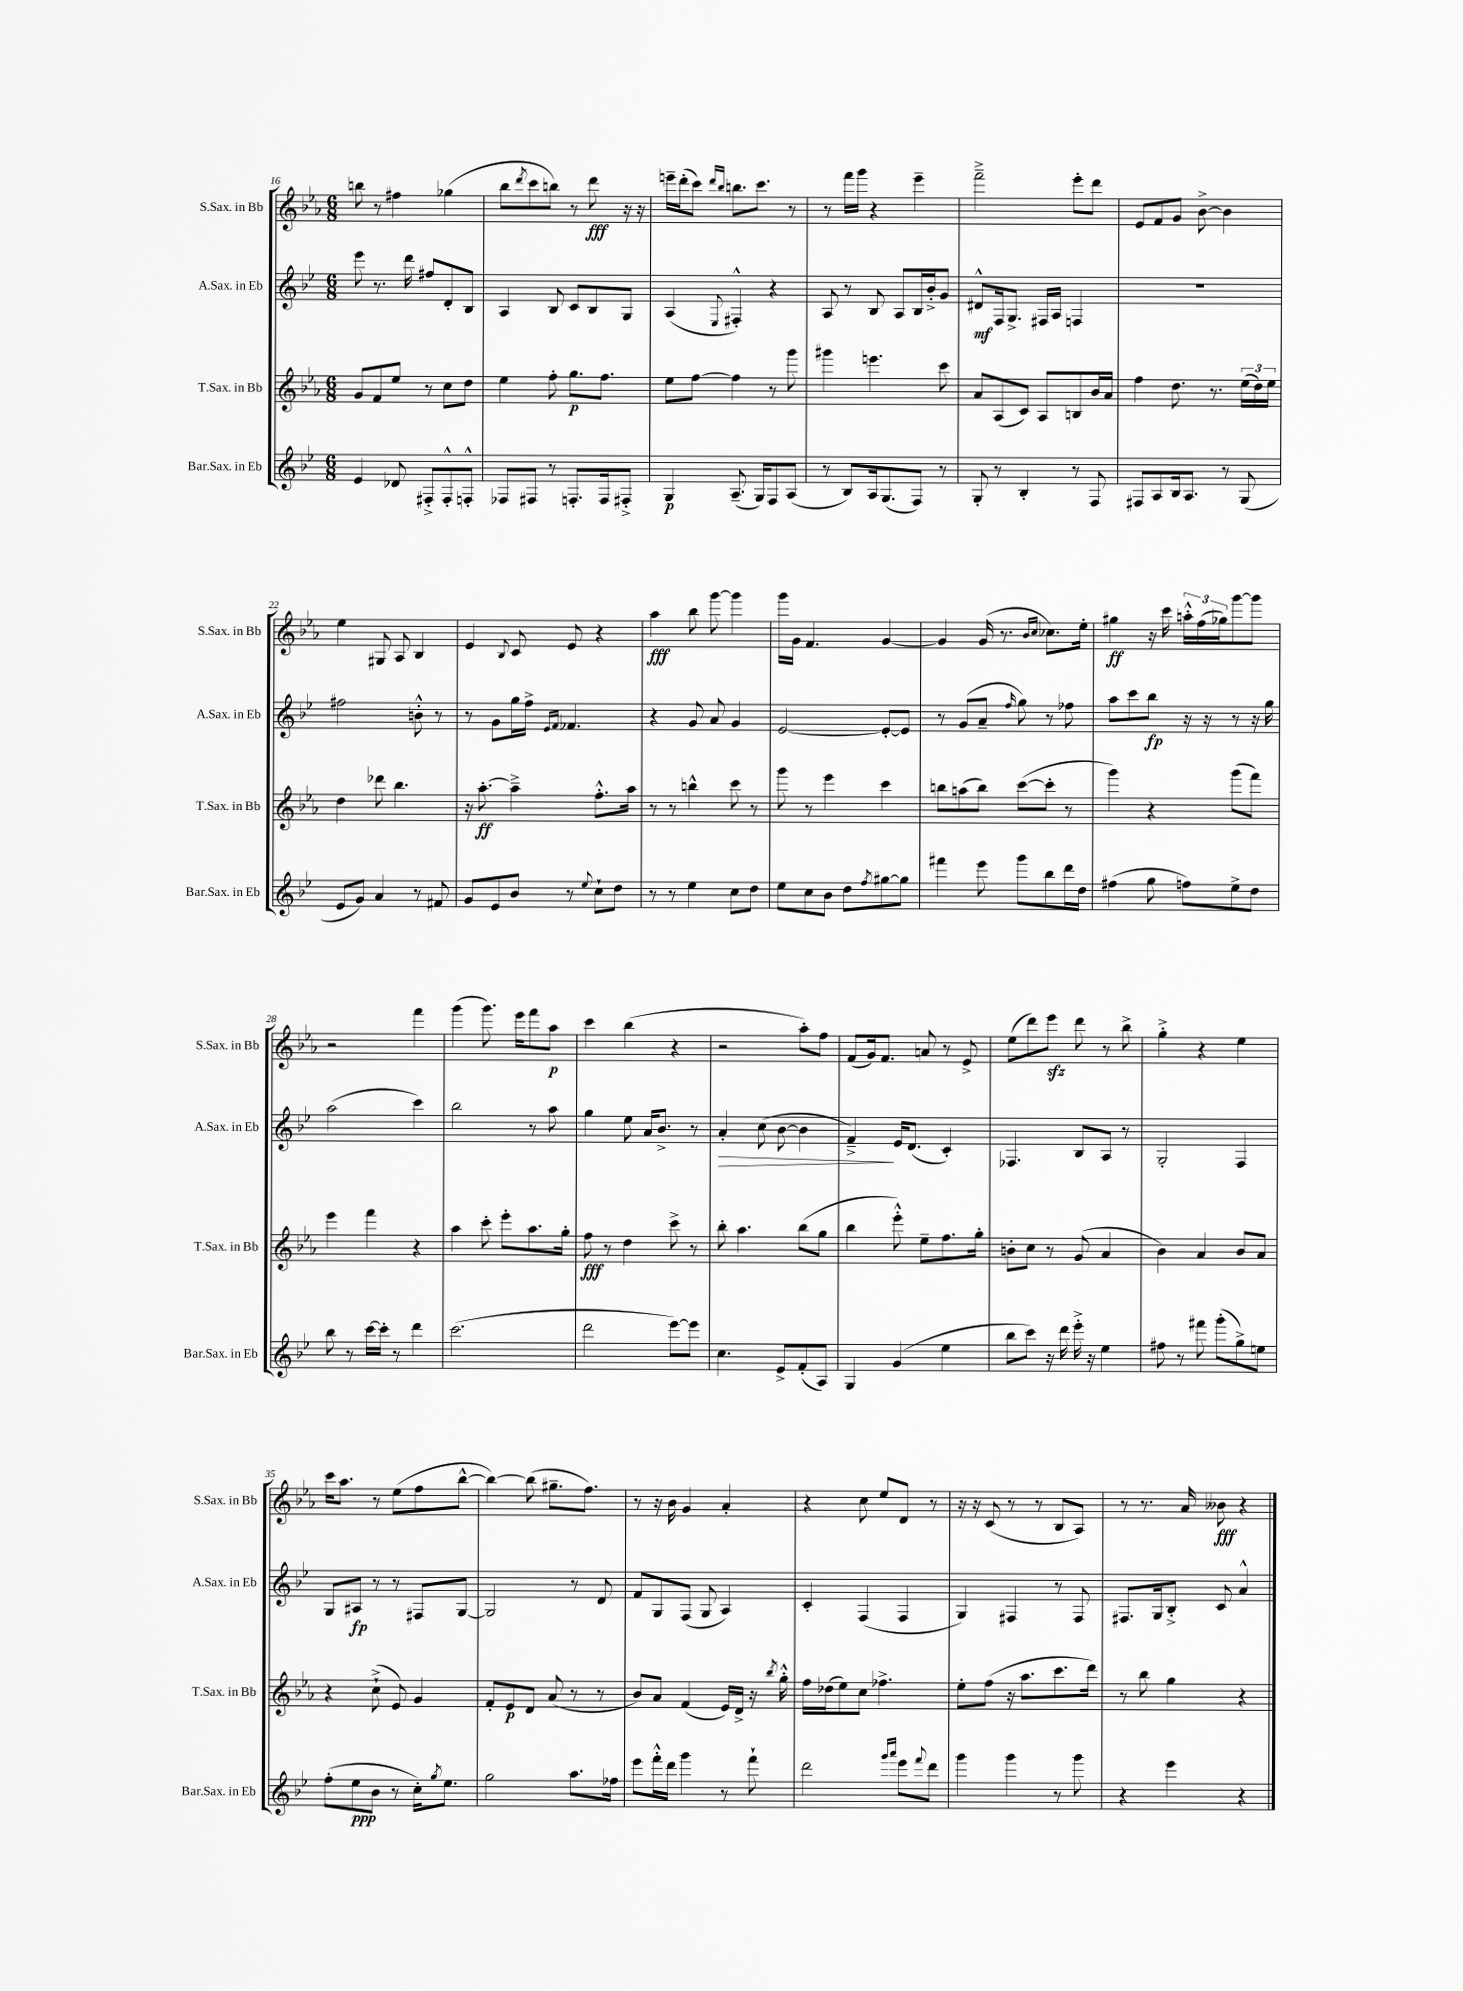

**kern	**kern	**kern	**kern
*staff4	*staff3	*staff2	*staff1
*clefG2	*clefG2	*clefG2	*clefG2
*k[b-e-]	*k[b-e-a-]	*k[b-e-]	*k[b-e-a-]
*M6/8	*M6/8	*M6/8	*M6/8
4e-	8g	8eee-	8bb
.	8f	8.r	8r
8d-	8ee-	.	4ff#
.	.	16ddd	.
8F#'^	8r	8ff#	.
8F#'^^	8cc	8d'	(4gg-
8F'^^	8dd	8B-	.
=	=	=	=
8F-	4ee-	4A	8bb-
.	.	.	8qddd
8F#	.	.	8ccc
8r	8ff'	8B-	8bb)
8.F'	8.gg	8c	8r
.	.	8B-	8ddd
16F	8.ff	.	.
8F#'^	.	8G	16r
.	.	.	16r
=	=	=	=
4G	8ee-	(4A	16eee~
.	.	.	(16ddd'
.	[8ff	.	8ccc)
.	.	.	16qqddd
.	.	8qqE-	16qqbb-
(8.A~	4ff]	4F#'^^)	8.bb
16G)	.	.	8.ccc
8F	8r	4r	.
(8A	8ggg	.	8r
=	=	=	=
8r	4ggg#	8A	8r
8B-)	.	8r	16fff
.	.	.	16ggg
16A	4.eee	8B-	4r
(8.G	.	.	.
.	.	8A	.
8F)	.	16B-	4eee-~
.	.	16b-'^	.
8r	8ccc	8g	.
=	=	=	=
8G'	8a-	8d#^^	2fff~^
8r	(8A-	16F	.
.	.	8.G^	.
4B-'	8c)	.	.
.	8A-	16F#	.
.	.	16A	.
8r	8B	4F	8eee-'
8F	16b-	.	8ddd
.	16a-	.	.
=	=	=	=
8F#	4ff	2.r	8e-
8A	.	.	8f
16B-	8.dd	.	8g
8.A	.	.	.
.	.	.	[8b-^
.	8.r	.	.
8r	.	.	4b-]
(8G	(24ee-	.	.
.	24dd)	.	.
.	24ee-	.	.
=	=	=	=
8e-	4dd	2ff#	4ee-
8g)	.	.	.
4a	8ddd-	.	8G#
.	4.bb-	.	8A-
8r	.	8b'^^	4B-
8f#	.	8r	.
=	=	=	=
8g	16r	8r	4e-
.	[8.aa-'	.	.
8e-	.	8g	.
.	.	.	8qqB-
8b-	4aa-~^]	16gg	8c
.	.	16ff^	.
.	.	16qqe-	.
.	.	16qqf	.
8r	.	4.f-	8e-
8qqee-	.	.	.
8cc`	8.ff'^^	.	4r
8dd	.	.	.
.	16aa-	.	.
=	=	=	=
8r	8r	4r	4aa-
8r	8r	.	.
4ee-	4bb^^	8g	8bb-
.	.	8a	[8ggg
8cc	8ccc	4g	4ggg]
8dd	8r	.	.
=	=	=	=
8ee-	8ggg	[2e-	16ggg
.	.	.	16g
8cc	8r	.	4.f
8b-	4eee-	.	.
8dd	.	.	.
8qff	.	.	.
[8gg#	4ccc	8e-'_	[4g
8gg#]	.	8e-]	.
=	=	=	=
4fff#	8bb	8r	4g]
.	(8aa	(8g	.
8eee-	8bb)	8a~	(16g
.	.	.	8.r
.	.	16qqff	.
8ggg	([8ccc	8gg)	.
.	.	.	16qqb-
.	.	.	16qqcc
8bb-	8ccc']	8r	8.cc-)
16ddd	8r	8ff-	.
16dd	.	.	16ee-'
=	=	=	=
(4ff#	4ggg)	8aa	4gg#
.	.	8ccc	.
8gg	4r	8bb-	16r
.	.	.	16ccc
8ff)	.	16r	24aa'^^
.	.	.	(24ff
.	.	16r	.
.	.	.	24gg-)
8ee-^	(8ggg	8r	[8ggg
8dd	8fff)	16r	8ggg]
.	.	16gg	.
=	=	=	=
8bb-	4eee-	(2aa	2r
8r	.	.	.
[16ccc	4fff	.	.
16ccc']	.	.	.
8r	.	.	.
4ddd	4r	4ccc)	4fff
=	=	=	=
(2.ccc	4aa-	2bb-	(4ggg
.	8ccc'	.	8.ggg)
.	8eee-'	.	.
.	.	.	16eee-
.	8.aa-	8r	8fff
.	.	8aa	8aa-
.	16gg'	.	.
=	=	=	=
2ddd	8ff	4gg	4ccc
.	8r	.	.
.	4dd	8ee-	(4bb-
.	.	16a	.
.	.	8.b-^	.
[8eee-)	8ccc^	.	4r
8eee-]	8r	8r	.
=	=	=	=
4.cc	8bb-'	4a'	2r
.	4.aa-	.	.
.	.	(8cc	.
8e-^	.	[8b-	.
(8f'	(8bb-	4b-]	8aa-')
8A)	8gg	.	8ff
=	=	=	=
4G	4bb-	4f~^)	(8f
.	.	.	16g)
.	.	.	8.f
(4g	8eee-'^^)	16e-	.
.	.	(8.d	.
.	8ee-~	.	8a
4ee-	8.ff	4c')	8r
.	.	.	8e-^
.	16gg'	.	.
=	=	=	=
8bb-	8b'	4.F-	(8ee-
8ccc)	8cc	.	8ddd)
16r	8r	.	8eee-
16ddd	.	.	.
16eee-'^	(8g	8B-	8ddd
16r	.	.	.
4ee-	4a-	8A	8r
.	.	8r	8bb-^
=	=	=	=
8ff#	4b-)	2G'	4gg'^
8r	.	.	.
8fff#	4a-	.	4r
(8ggg'	.	.	.
8gg^)	8b-	4F	4ee-
8ee	8a-	.	.
=	=	=	=
(8ff'	4r	8G	16ccc
.	.	.	8.aa-
8ee-	.	8A#	.
8b-	(8cc`^	8r	8r
8r	8e-)	8r	(8ee-
16cc')	4g	8F#	8ff
8qgg	.	.	.
8.ee-	.	.	.
.	.	[8G	[8bb-^^
=	=	=	=
2gg	8f'	2G]	4bb-_)
.	8e-	.	.
.	8d	.	(8bb-]
.	(8a-	.	8.gg#~
8.aa	8r	8r	.
.	.	.	8.ff)
.	8r	8d	.
16ff-	.	.	.
=	=	=	=
8eee-	8b-)	8f	8r
16fff'^^	8a-	8G	16r
16ddd	.	.	16b-
4ggg	(4f	(8F	4g
.	.	8G	.
8r	16e-)	4A)	4a-'
.	16d^	.	.
8fff`	16r	.	.
.	8qbb-	.	.
.	16gg'^^	.	.
=	=	=	=
2ddd	16ff	4c'	4r
.	(16dd-	.	.
.	8ee-)	.	.
.	8cc	(4F	8cc
.	4.ff-^	.	8ee-
16qqggg	.	.	.
16qqaaa	.	.	.
8eee-	.	4F	8d
8qqfff	.	.	.
8ddd	.	.	8r
=	=	=	=
4ggg	8ee-'	4G)	16r
.	.	.	16r
.	(8ff	.	(8c
4ggg	16r	4F#	8r
.	8.aa-	.	.
.	.	.	8r
8r	8.ccc	8r	8B-
8ggg	.	8F#	8A-)
.	16ddd)	.	.
=	=	=	=
4r	8r	8.F#	8r
.	8bb-	.	8.r
.	.	16G	.
4eee-	4gg	8B-'^	.
.	.	.	16a-
.	.	8c	8b--
4r	4r	4a^^	4r
==	==	==	==
*-	*-	*-	*-
